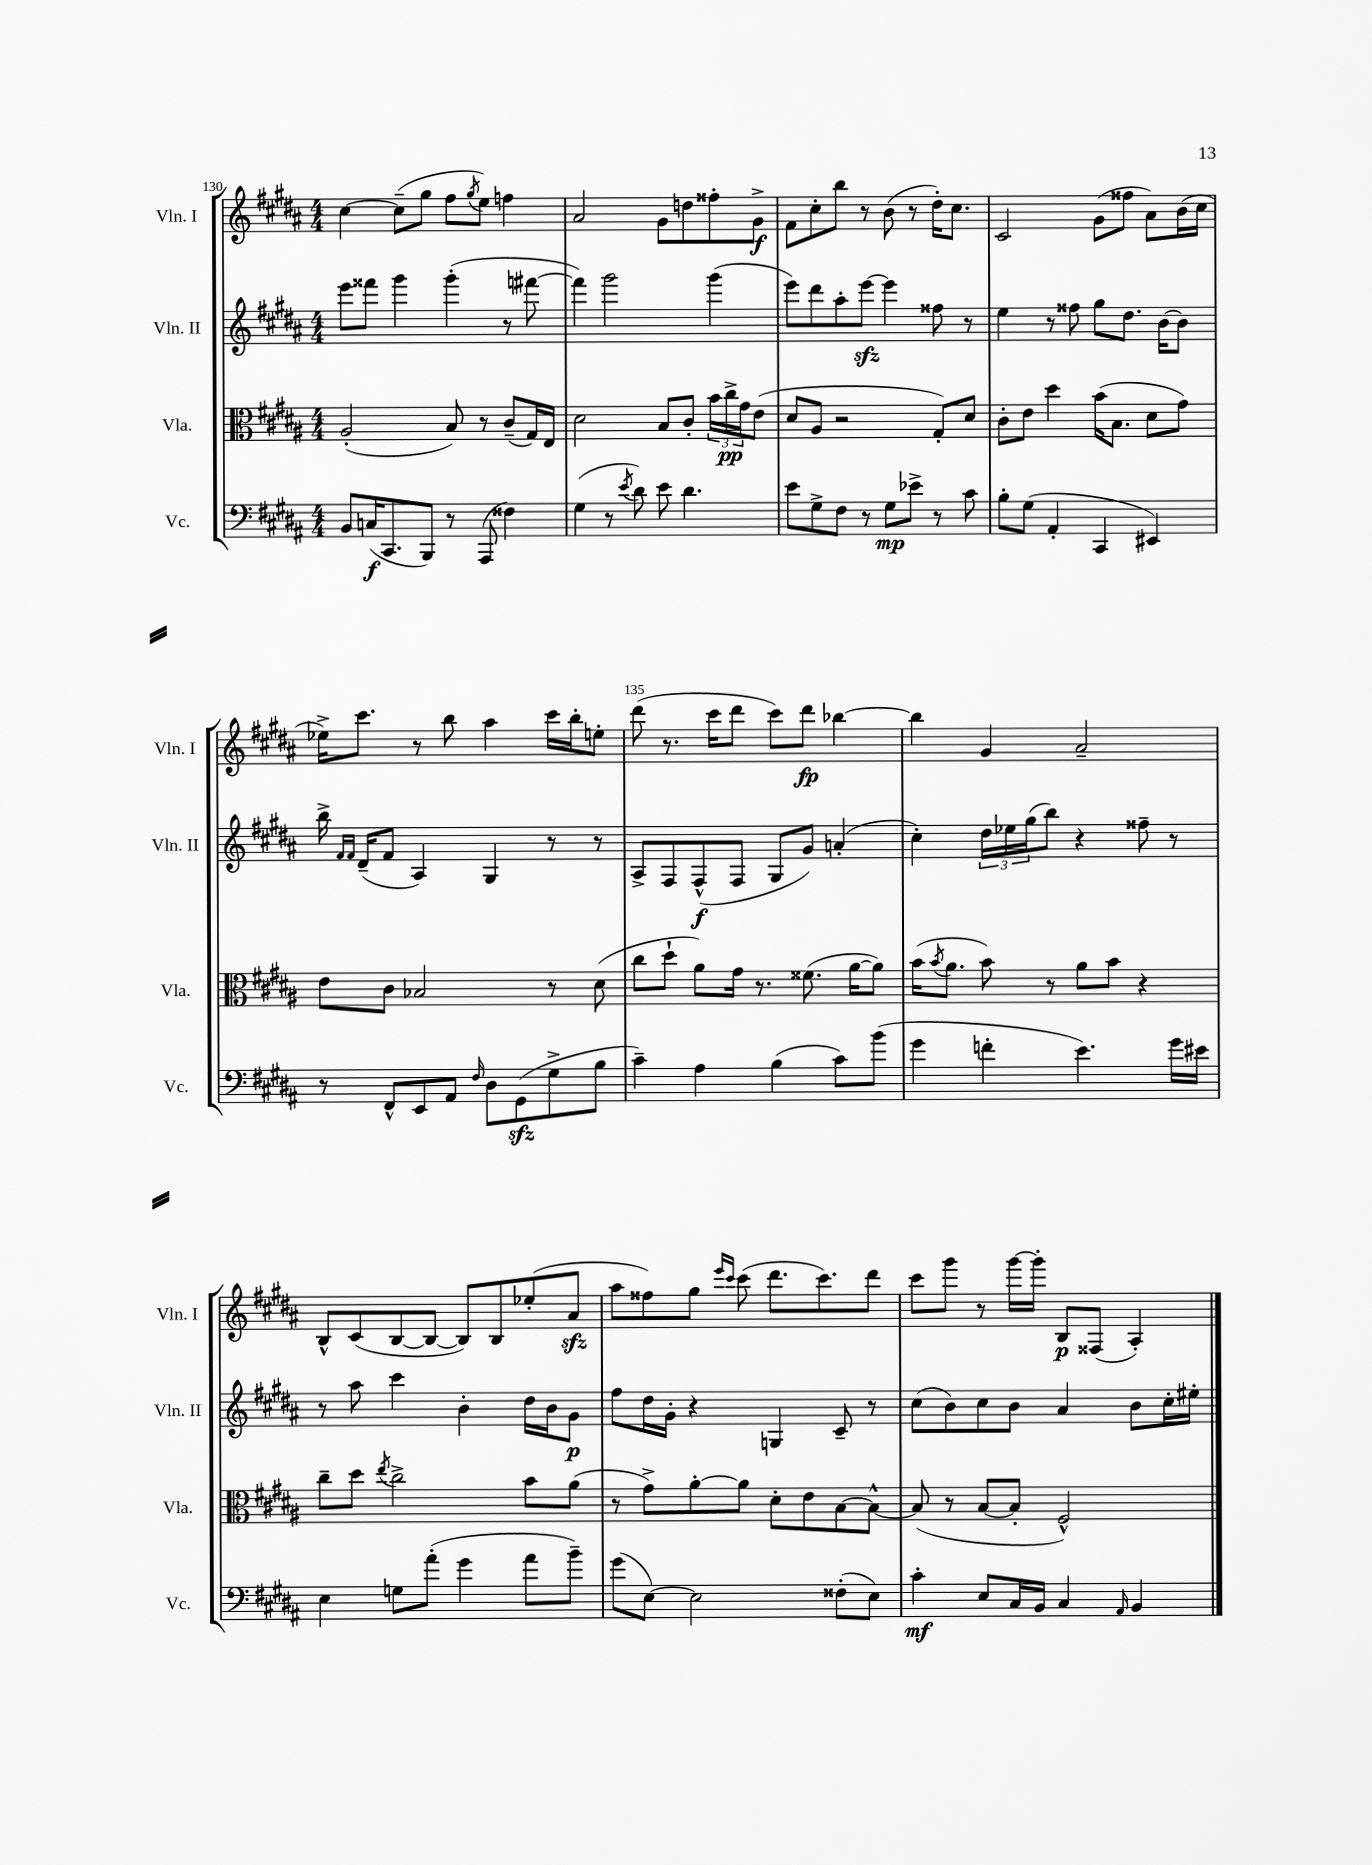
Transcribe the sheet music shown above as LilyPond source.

<<
\new StaffGroup <<
\new Staff = "s0" \with { instrumentName = "Vln. I" shortInstrumentName = "Vln. I" } {
    \clef treble \key b \major \numericTimeSignature \time 4/4
    cis''4~ cis''8--( gis''8 fis''8 \acciaccatura { gis''8 } e''8) f''4 |
    ais'2 gis'8 d''8 fisis''8-. gis'8->\f |
    fis'8 cis''8-. b''8 r8 b'8( r8 dis''16-.) cis''8. |
    cis'2 gis'8( fisis''8 ais'8) b'16( cis''16 |
    ees''16->) cis'''8. r8 b''8 ais''4 cis'''16 b''16-. e''8-. |
    dis'''8( r8. cis'''16 dis'''8 cis'''8) dis'''8\fp bes''4~ |
    bes''4 gis'4 ais'2-- |
    b8-^ cis'8( b8~ b8~ b8) b8 ees''8-.( ais'8\sfz |
    ais''8 fisis''8) gis''8 \grace { e'''16 cis'''16 } cis'''8( dis'''8. cis'''8.) dis'''8 |
    cis'''8 gis'''8 r8 gis'''16~ gis'''16-. b8\p fisis8( ais4-.) \bar "|." |
}
\new Staff = "s1" \with { instrumentName = "Vln. II" shortInstrumentName = "Vln. II" } {
    \clef treble \key b \major \numericTimeSignature \time 4/4
    e'''8 fisis'''8 gis'''4 gis'''4-.( r8 fis'''8~ |
    fis'''4) gis'''2 gis'''4( |
    e'''8) dis'''8 ais''8-. e'''8~\sfz e'''4 fisis''8 r8 |
    e''4 r8 fisis''8 gis''8 dis''8. b'16~ b'8 |
    b''16-> \grace { fis'16 fis'16 } dis'16--( fis'8 ais4) gis4 r8 r8 |
    ais8-> fis8 fis8-^\f( fis8 gis8 gis'8) a'4-.( |
    cis''4-.) \tuplet 3/2 { dis''16 ees''16 gis''16( } b''8) r4 fisis''8-- r8 |
    r8 ais''8 cis'''4 b'4-. dis''16 b'16 gis'8\p |
    fis''8 dis''16 gis'16-. r4 g4 cis'8-- r8 |
    cis''8( b'8) cis''8 b'8 ais'4 b'8 cis''16-. eis''16-. \bar "|." |
}
\new Staff = "s2" \with { instrumentName = "Vla." shortInstrumentName = "Vla." } {
    \clef alto \key b \major \numericTimeSignature \time 4/4
    ais2-.( b8) r8 cis'8--( gis16) e16 |
    dis'2 b8 cis'8-. \tuplet 3/2 { b'16 cis''16->\pp gis'16 } e'8( |
    dis'8 ais8 r2 gis8-.) dis'8 |
    cis'8-. e'8 dis''4 b'16( b8. dis'8 gis'8) |
    e'8 cis'8 bes2 r8 dis'8( |
    cis''8 dis''8-! ais'8) gis'16 r8. fisis'8.( ais'16~ ais'8) |
    b'16( \acciaccatura { b'8 } ais'8. b'8) r8 ais'8 b'8 r4 |
    cis''8-- dis''8 \acciaccatura { e''8 } cis''2-> b'8 ais'8( |
    r8 gis'8->) ais'8~-. ais'8 dis'8-. e'8 b8~ b8~-^ |
    b8( r8 b8~ b8-. fis2-^) \bar "|." |
}
\new Staff = "s3" \with { instrumentName = "Vc." shortInstrumentName = "Vc." } {
    \clef bass \key b \major \numericTimeSignature \time 4/4
    b,8 c16\f( cis,8. b,,8) r8 ais,,8( fisis4) |
    gis4( r8 \acciaccatura { e'8 } dis'8) e'8 dis'4. |
    e'8 gis8-> fis8 r8 gis8\mp ees'8-> r8 cis'8 |
    b8-. gis8( ais,4-. cis,4 eis,4) |
    r8 fis,8-^ e,8 ais,8 \grace { fis16 } dis8 gis,8\sfz( gis8-> b8 |
    cis'4--) ais4 b4( cis'8) b'8( |
    gis'4 f'4-. e'4.) gis'16 eis'16 |
    e4 g8 ais'8-.( gis'4 ais'8 b'8--) |
    gis'8( e8~) e2 fisis8-.( e8) |
    cis'4-.\mf e8 cis16 b,16 cis4 \grace { ais,16 } b,4 \bar "|." |
}
>>
>>
\layout { \context { \Score currentBarNumber = #130 \override BarNumber.break-visibility = ##(#f #t #t) barNumberVisibility = #(every-nth-bar-number-visible 5) } }
